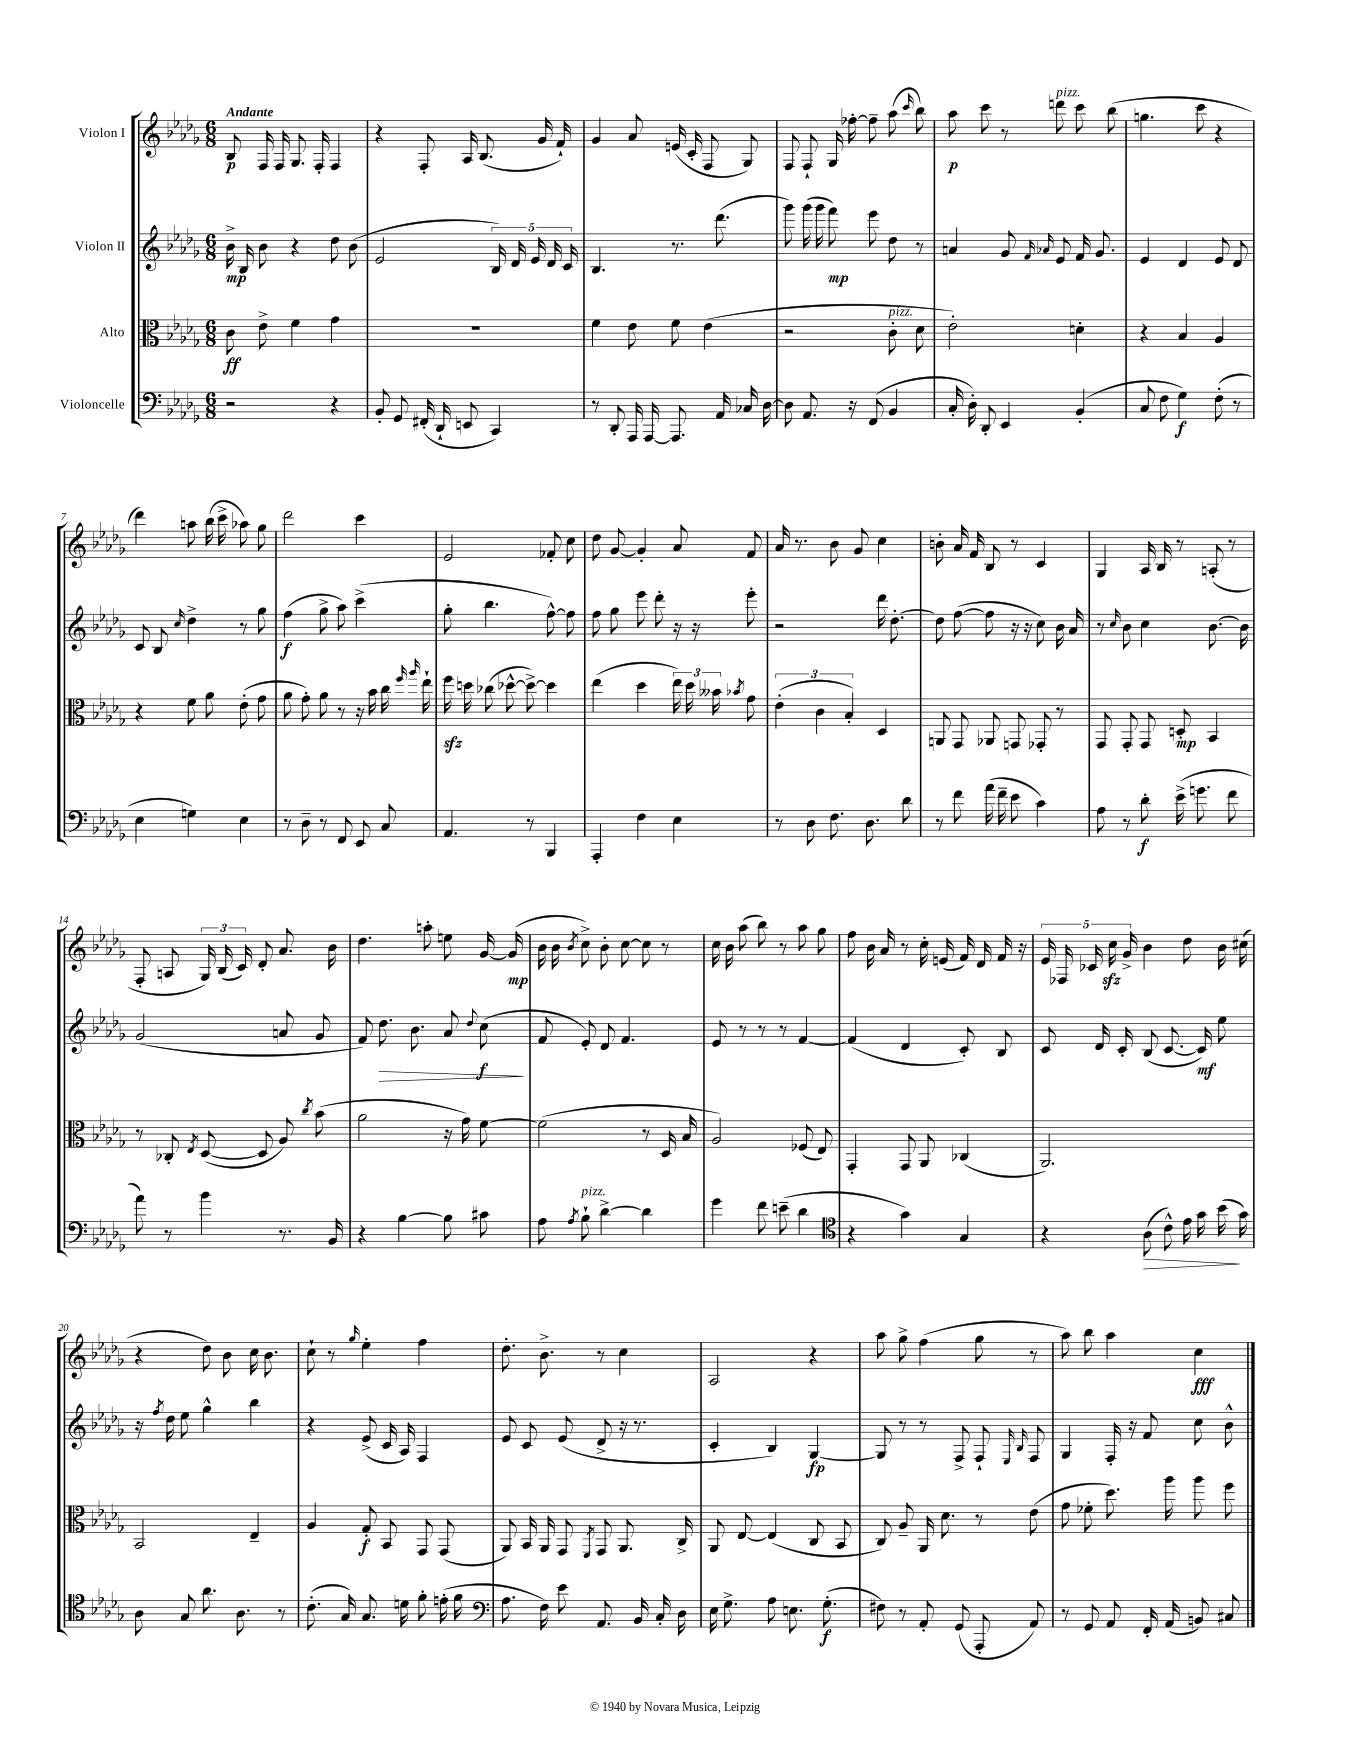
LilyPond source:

<<
\new StaffGroup <<
\new Staff = "s0" \with { instrumentName = "Violon I" } {
    \clef treble \key des \major \numericTimeSignature \time 6/8 \tempo "Andante"
    \autoBeamOff bes8\p f16 f16 ges8. f16-. f4 |
    r4 f8-. aes16 bes8.( ges'16 f'16-!) |
    ges'4 aes'8 e'16( c'16-. f8 ges8) |
    f8 f8-! ges16 fes''16~-. fes''8-- aes''8( \grace { c'''16 } bes''8) |
    aes''8\p c'''8 r8 d'''8^\markup { \italic "pizz." } c'''8 bes''8( |
    g''4. c'''8 r4 |
    des'''4) a''8 bes''16( c'''16-> aes''8) ges''8 |
    des'''2 c'''4 |
    ees'2 fes'8-. c''8 |
    des''8 ges'8~ ges'4-. aes'8 f'8 |
    aes'16 r8. bes'8 ges'8 c''4 |
    b'8-. aes'16 f'16 bes8 r8 c'4 |
    ges4 aes16 bes16 r8 a8-.( r8 |
    f8-. a8 \tuplet 3/2 { ges16) bes16( c'16) } des'8-. aes'8. bes'16 |
    des''4. a''8-. e''8 ges'16~ ges'16\mp( |
    bes'16 bes'16 \acciaccatura { bes'8 } c''8->) bes'8-. c''8~ c''8 r8 |
    c''16 bes'16 aes''8( bes''8) r8 aes''8 ges''8 |
    f''8 bes'16 aes'16 r8 c''16-. e'16( f'16) des'16 f'16 r16 |
    \tuplet 5/4 { ees'16 fes16 ces'16 c''16\sfz ges'16-> } bes'4 des''8 bes'16 cis''16( |
    r4 des''8) bes'8 c''16 bes'8. |
    c''8-! r8 \grace { ges''16 } ees''4-. f''4 |
    des''8.-. bes'8.-> r8 c''4 |
    aes2 r4 |
    aes''8 ges''8-> f''4( ges''8 r8 |
    aes''8) bes''8 aes''4 c''4\fff \bar "|." |
}
\new Staff = "s1" \with { instrumentName = "Violon II" } {
    \clef treble \key des \major \numericTimeSignature \time 6/8
    \autoBeamOff bes'16->\mp bes16 bes'8 r4 des''8 bes'8( |
    ees'2 \tuplet 5/4 { bes16) des'16 ees'16 des'16 c'16 } |
    bes4. r8. des'''8.( |
    ges'''8) ges'''16( ges'''16 f'''8\mp) ees'''8 des''8 r8 |
    a'4 ges'8 \grace { f'16 aes'16 } ees'8 f'16 ges'8. |
    ees'4 des'4 ees'8 des'8 |
    c'8 bes8 \grace { c''16 } des''4-> r8 ges''8 |
    f''4\f( ges''8-> aes''8) c'''4->( |
    ges''8-. bes''4. f''8~-^) f''8 |
    f''8 ges''8 ees'''8 des'''8-. r16 r16 ees'''8-. |
    r2 des'''16 des''8.~-. |
    des''8 f''8~( f''8 r16 r16 c''8) bes'16 aes'16 |
    r8 \grace { c''16 } bes'8 c''4 bes'8.~ bes'16 |
    ges'2( a'8 ges'8 |
    f'8) des''8.\> bes'8. aes'8 \appoggiatura { des''8 } c''8\f\!( |
    f'8 ees'8-.) des'8 f'4. |
    ees'8 r8 r8 r8 f'4~ |
    f'4( des'4 c'8-.) bes8 |
    c'8 des'16 c'16-. bes8( c'8.~ c'16\mf) ees''8 |
    r16 \acciaccatura { f''8 } des''16 ees''8 ges''4-^ bes''4 |
    r4 ees'8->( c'16 aes16) f4 |
    ees'8 c'8 ees'8( des'8-> r16 r8. |
    c'4-. bes4) ges4~\fp |
    ges8 r8 r8 f8-> f8-! \grace { ees16 bes16 } f8 |
    ges4 f16-. r16 f'8 c''8 bes'8-^ \bar "|." |
}
\new Staff = "s2" \with { instrumentName = "Alto" } {
    \clef alto \key des \major \numericTimeSignature \time 6/8
    \autoBeamOff c'8\ff ees'8-> f'4 ges'4 |
    R2. |
    f'4 ees'8 f'8 ees'4( |
    r2 c'8-.^\markup { \italic "pizz." } des'8 |
    ees'2-.) d'4-. |
    r4 bes4 aes4 |
    r4 f'8 aes'8 ees'8-.( ges'8 |
    aes'8 ges'8-.) aes'8 r8 r16 bes'16 c''16 \grace { f''16 aes''16 } ees''16-! |
    f''16\sfz d''16 ces''8( des''8~-^ des''8~->) des''4 |
    ees''4( des''4 \tuplet 3/2 { ees''16) des''16 beses'16 } \acciaccatura { bes'8 } ges'8 |
    \tuplet 3/2 { ees'4-.( c'4 bes4-.) } des4 |
    a,8 ges,8 aes,8 g,8 ges,8-. r8 |
    ges,8 ges,8-. ges,8 d8-.\mp bes,4 |
    r8 ces8-. \acciaccatura { ees8 } des8~( des8 aes8) \acciaccatura { c''8 } bes'8( |
    aes'2 r16 ges'16) f'8~ |
    f'2( r8 des16 bes16 |
    aes2) fes8( ees8) |
    ges,4-. ges,8 aes,8 ces4( |
    aes,2.) |
    bes,2 ees4-- |
    aes4 ges8-.\f bes,8 ges,8 ges,8( |
    aes,8) bes,16 aes,16 ges,8 \acciaccatura { f,8 } ges,8 aes,8. c16-> |
    aes,8 ees8~ ees4( c8 bes,8 |
    c8) aes8-- aes,16 des'8. r8 ees'8( |
    ges'8 fes'8-. des''8.) aes''16 aes''8 f''8 \bar "|." |
}
\new Staff = "s3" \with { instrumentName = "Violoncelle" } {
    \clef bass \key des \major \numericTimeSignature \time 6/8
    \autoBeamOff r2 r4 |
    bes,8-. ges,8 fis,16-.( des,16-! e,8 c,4) |
    r8 des,8-. aes,,16 aes,,16~ aes,,8. aes,16 ces16 des16~ |
    des8 aes,8. r16 f,8( bes,4 |
    c16-. des16-.) des,8-. ees,4 bes,4-.( |
    c8 f8 ges4\f) f8-.( r8 |
    ees4 g4) ees4 |
    r8 des8-- r8 f,8 ees,8 c8 |
    aes,4. r8 bes,,4 |
    aes,,4-. f4 ees4 |
    r8 des8 f8. des8. des'8 |
    r8 f'8 aes'16( f'16-- ees'8 c'4) |
    aes8 r8 des'8-.\f ees'16->( g'8. f'8 |
    aes'8) r8 bes'4 r8. bes,16 |
    r4 bes4~ bes8 cis'8 |
    aes8 \acciaccatura { aes8 } bes8-!^\markup { \italic "pizz." } des'4~-> des'4 |
    ges'4 f'8 e'8--( des'4 |
    \clef tenor r4 ges'4) ges4 |
    r4 aes8\>( c'8-^) ees'16 ges'16 bes'16\!( ges'16) |
    aes8 ges8 aes'8. aes8. r8 |
    c'8.-.( ges16) ges8. d'16 f'8-. e'16-.( f'16 |
    \clef bass aes8. f16) ees'8 aes,8. bes,16 c16-. des16 |
    ees16 ges8.-> aes8 e8. ges8.-.\f( |
    fis8) r8 aes,8-. ges,8( aes,,8-. aes,8) |
    r8 ges,8 aes,8 f,16-. aes,16( b,8) cis8 \bar "|." |
}
>>
>>
